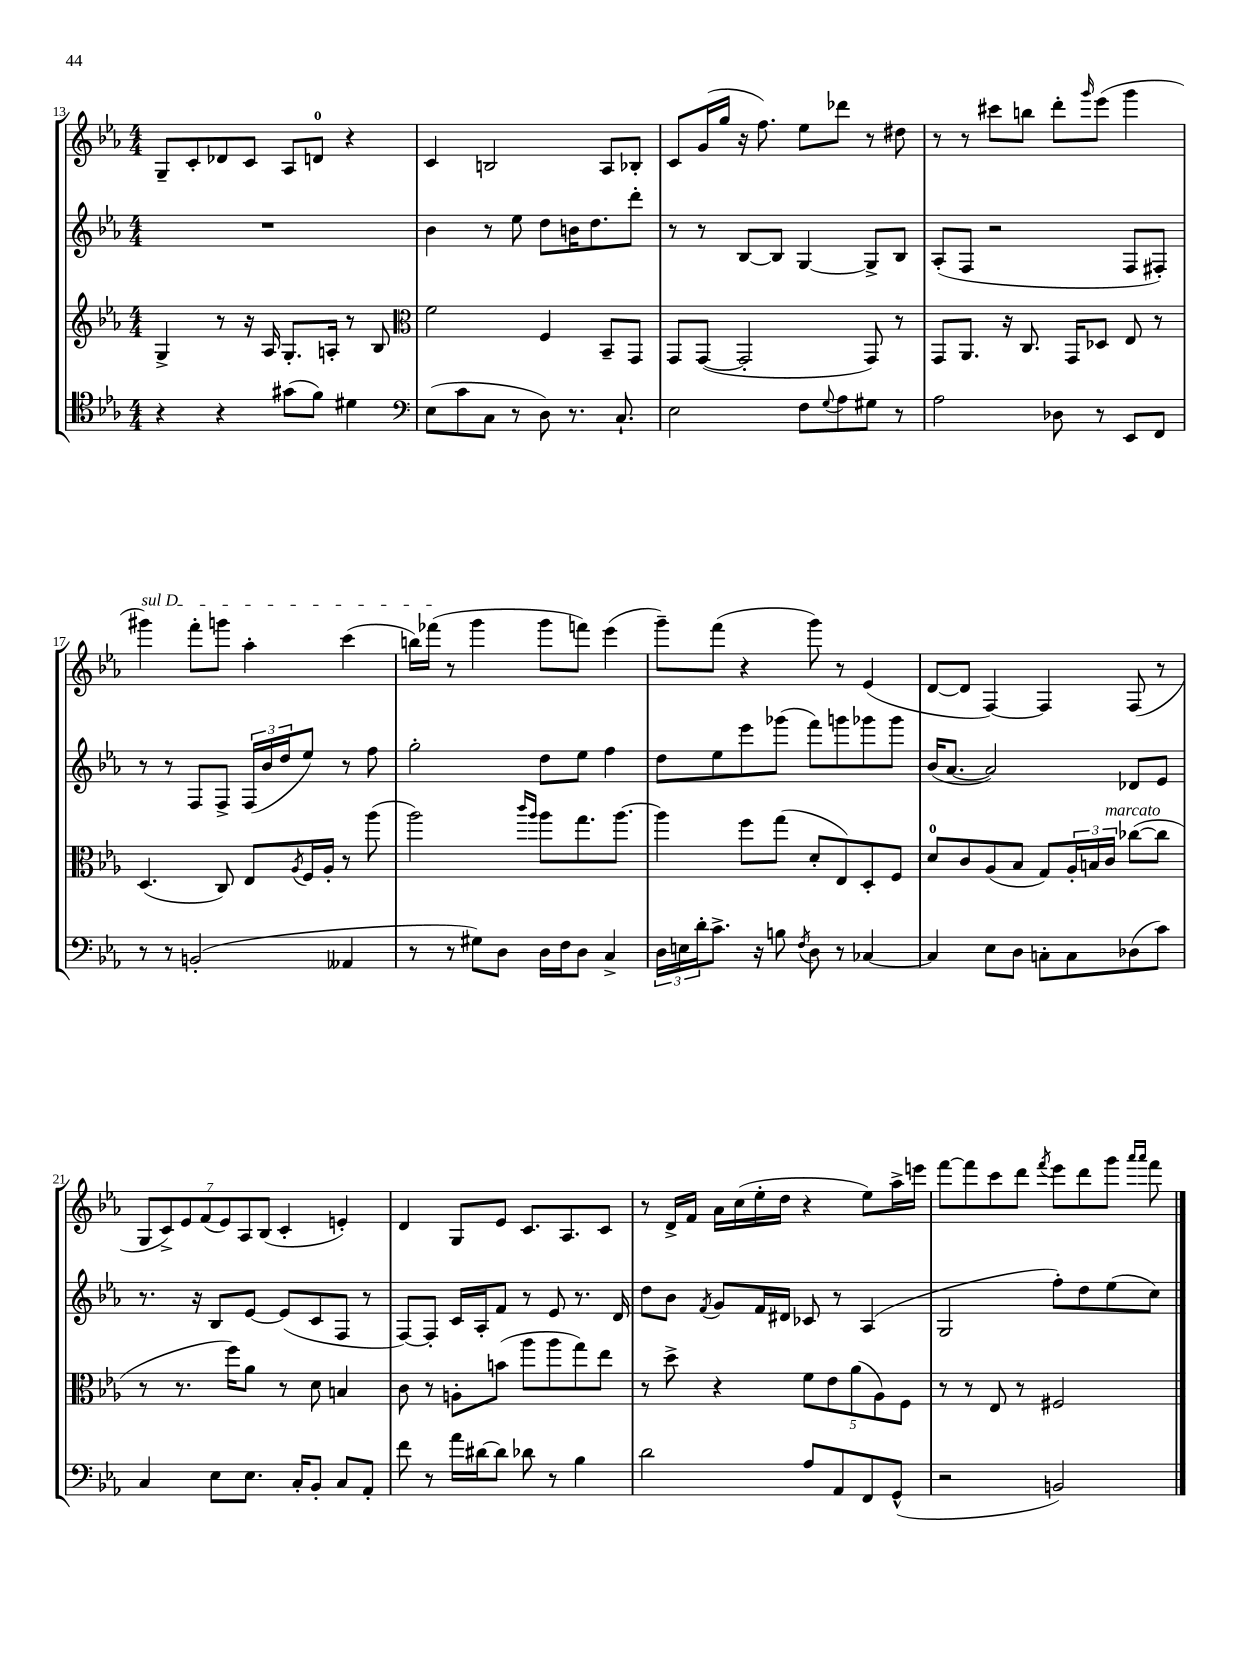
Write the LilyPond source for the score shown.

<<
\new StaffGroup <<
\new Staff = "s0" {
    \clef treble \key ees \major \numericTimeSignature \time 4/4
    g8-- c'8-. des'8 c'8 aes8 d'8-0 r4 |
    c'4 b2 aes8 bes8-. |
    c'8 g'16( g''16 r16 f''8.) ees''8 des'''8 r8 dis''8 |
    r8 r8 cis'''8 b''8 d'''8-. \grace { g'''16 } ees'''8( g'''4 |
    \once \override TextSpanner.bound-details.left.text = \markup { \italic "sul D" } gis'''4\startTextSpan) f'''8-. g'''8 aes''4-. c'''4( |
    b''16) fes'''16\stopTextSpan( r8 g'''4 g'''8 f'''8) ees'''4( |
    g'''8--) f'''8( r4 g'''8) r8 ees'4( |
    d'8~ d'8 f4~) f4 f8( r8 |
    \tuplet 7/4 { g8 c'8->) ees'8 f'8( ees'8) aes8 bes8( } c'4-. e'4-.) |
    d'4 g8 ees'8 c'8. aes8. c'8 |
    r8 d'16-> f'16 aes'16 c''16( ees''16-. d''16 r4 ees''8) aes''16-> e'''16 |
    f'''8~ f'''8 c'''8 d'''8 \acciaccatura { f'''8 } ees'''8 d'''8 g'''8 \grace { aes'''16 aes'''16 } f'''8 \bar "|." |
}
\new Staff = "s1" {
    \clef treble \key ees \major \numericTimeSignature \time 4/4
    R1 |
    bes'4 r8 ees''8 d''8 b'16 d''8. d'''8-. |
    r8 r8 bes8~ bes8 g4~ g8-> bes8 |
    aes8-.( f8 r2 f8 fis8-.) |
    r8 r8 f8 f8-> \tuplet 3/2 { f16( bes'16 d''16 } ees''8) r8 f''8 |
    g''2-. d''8 ees''8 f''4 |
    d''8 ees''8 ees'''8 ges'''8( f'''8) g'''8 ges'''8 ges'''8 |
    bes'16( aes'8.~ aes'2) des'8 ees'8 |
    r8. r16 bes8 ees'8~ ees'8( c'8 f8 r8 |
    f8~) f8-. c'16 aes16-. f'8 r8 ees'8 r8. d'16 |
    d''8 bes'8 \acciaccatura { f'8 } g'8 f'16 dis'16 ces'8 r8 aes4( |
    g2 f''8-.) d''8 ees''8( c''8) \bar "|." |
}
\new Staff = "s2" {
    \clef treble \key ees \major \numericTimeSignature \time 4/4
    g4-> r8 r16 aes16 g8.-. a16-. r8 bes8 |
    \clef alto f'2 f4 bes,8-- g,8 |
    g,8 g,8~( g,2-. g,8) r8 |
    g,8 aes,8. r16 c8. g,16 des8 ees8 r8 |
    d4.( c8) ees8 \acciaccatura { aes8 } f16 aes16-. r8 aes''8( |
    aes''2) \grace { c'''16 aes''16 } aes''8 g''8. aes''8.~ |
    aes''4 f''8 g''8( d'8-. ees8) d8-. f8 |
    d'8-0 c'8 aes8( bes8 g8) \tuplet 3/2 { aes16-. b16 c'16^\markup { \italic "marcato" } } ces''8~( ces''8 |
    r8 r8. f''16) aes'8 r8 d'8 b4 |
    c'8 r8 a8-. b'8( aes''8 aes''8 g''8) ees''8 |
    r8 d''8-> r4 \tuplet 5/4 { f'8 ees'8 aes'8( aes8) f8 } |
    r8 r8 ees8 r8 fis2 \bar "|." |
}
\new Staff = "s3" {
    \clef tenor \key ees \major \numericTimeSignature \time 4/4
    r4 r4 gis'8( f'8) dis'4 |
    \clef bass ees8( c'8 c8 r8 d8) r8. c8.-! |
    ees2 f8 \appoggiatura { g8 } aes8 gis8 r8 |
    aes2 des8 r8 ees,8 f,8 |
    r8 r8 b,2-.( aeses,4 |
    r8 r8 gis8) d8 d16 f16 d8 c4-> |
    \tuplet 3/2 { d16 e16 d'16-. } c'8.-> r16 b8 \acciaccatura { f8 } d8 r8 ces4~ |
    ces4 ees8 d8 c8-. c8 des8( c'8) |
    c4 ees8 ees8. c16-. bes,8-. c8 aes,8-. |
    f'8 r8 aes'16 dis'16~ dis'8 des'8 r8 bes4 |
    d'2 aes8 aes,8 f,8 g,8-^( |
    r2 b,2) \bar "|." |
}
>>
>>
\layout { \context { \Score currentBarNumber = #13 } }
